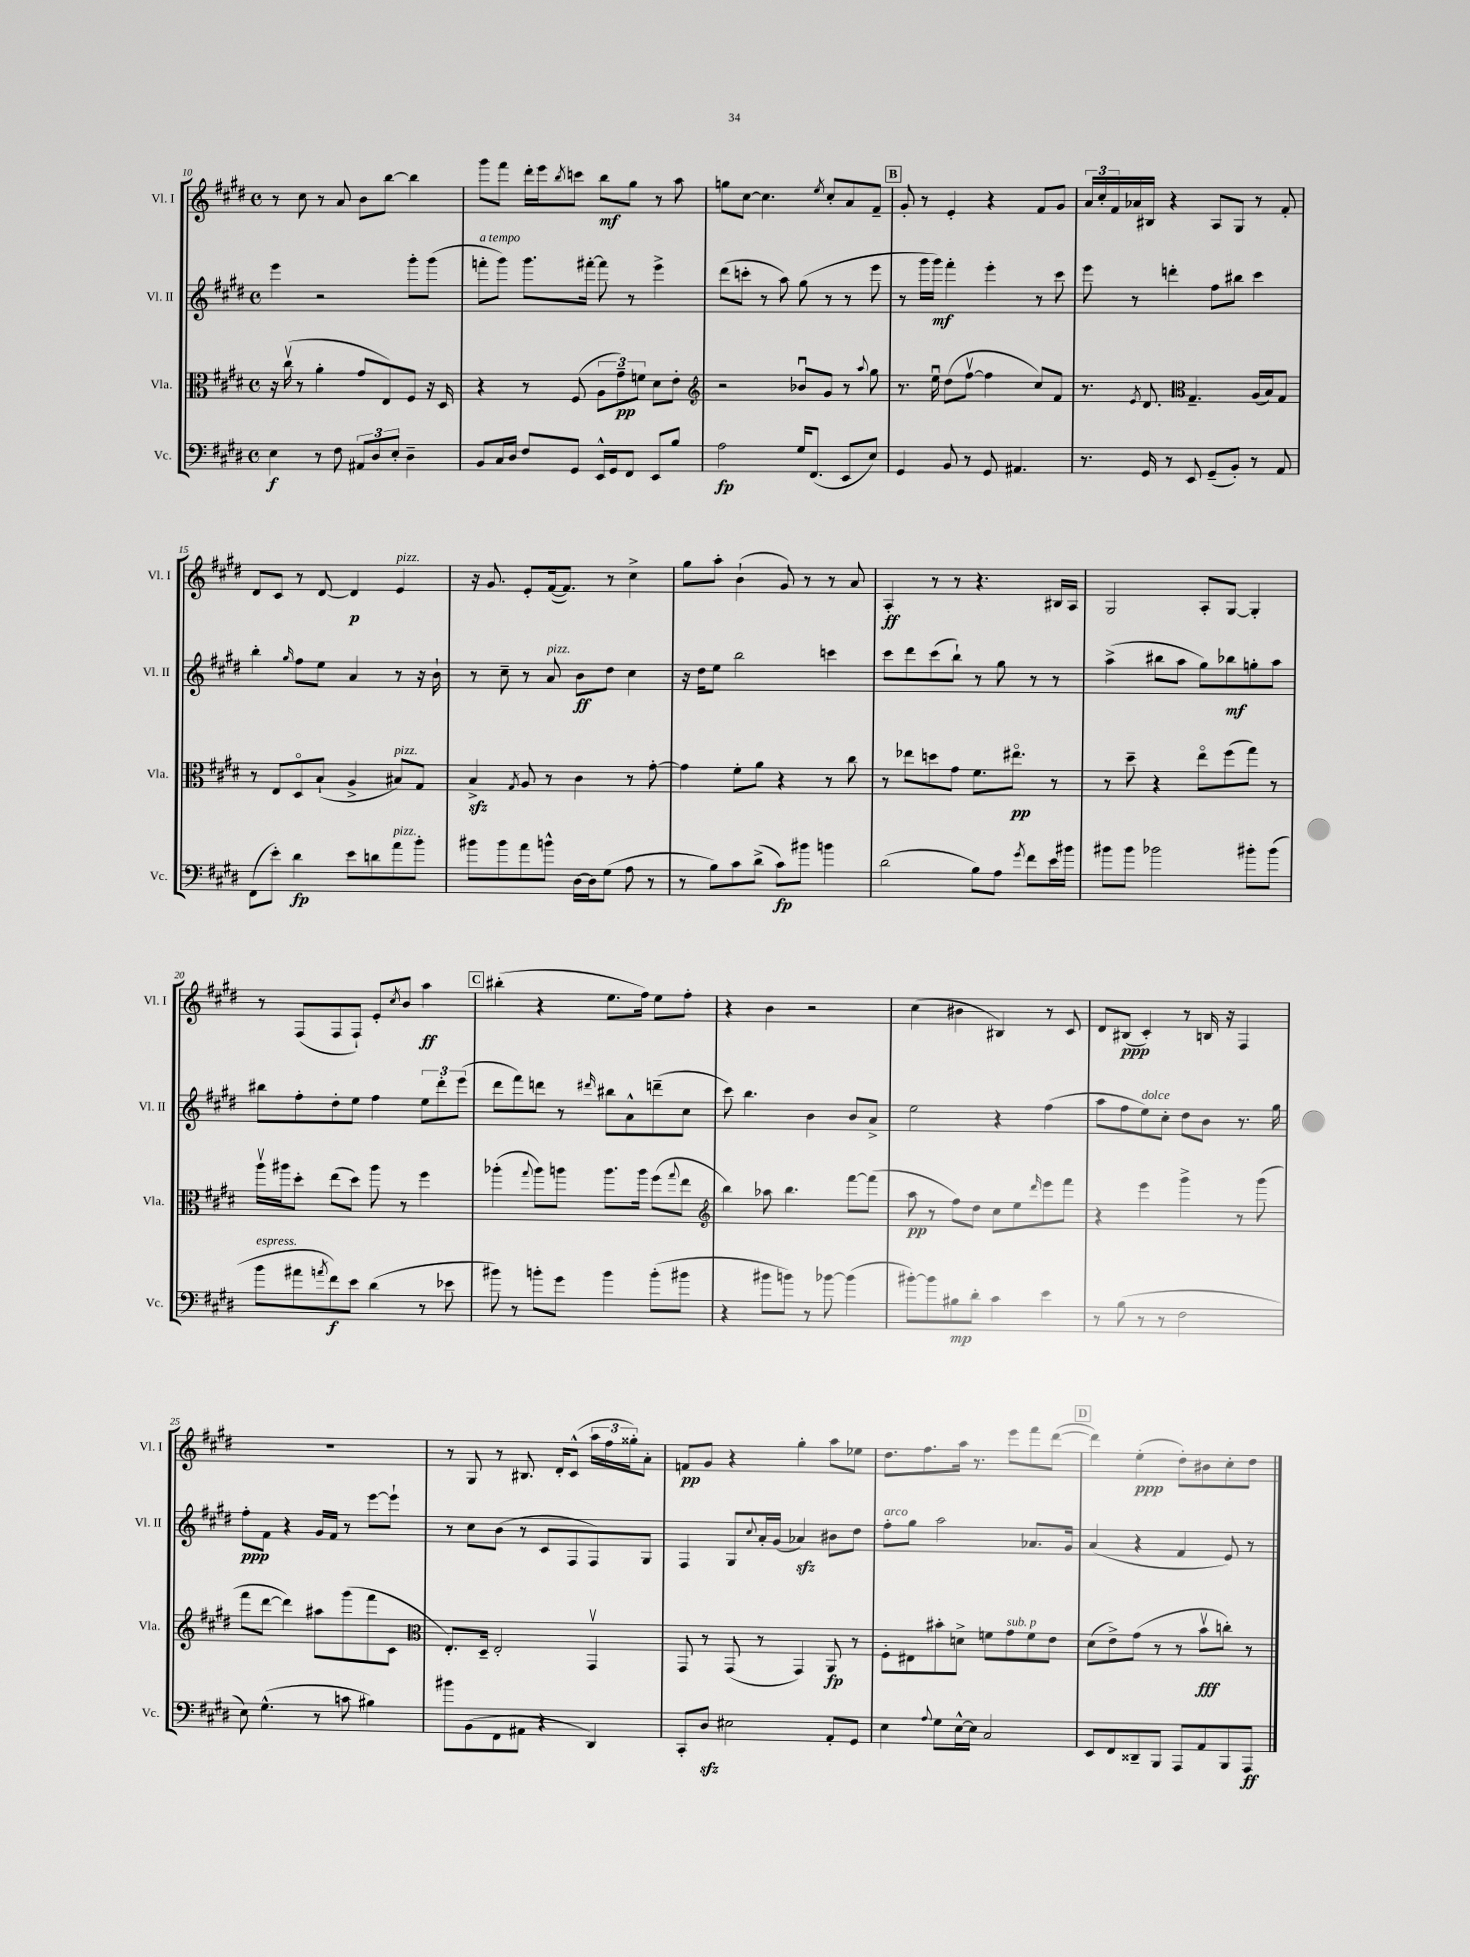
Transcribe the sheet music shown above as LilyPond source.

<<
\new StaffGroup <<
\new Staff = "s0" \with { instrumentName = "Vl. I" shortInstrumentName = "Vl. I" } {
    \clef treble \key e \major \defaultTimeSignature \time 4/4
    r8 cis''8 r8 a'8 b'8 b''8~ b''4 |
    gis'''8 fis'''8 dis'''16-. e'''16 \acciaccatura { b''8 } c'''8 b''8\mf gis''8 r8 a''8 |
    g''8 cis''8~ cis''4. \acciaccatura { e''8 } cis''8-. a'8 fis'8-- |
    \mark \markup { \box "B" } gis'8-. r8 e'4-. r4 fis'8 gis'8 |
    \tuplet 3/2 { a'16 cis''16-. fis'16 } aes'16 bis16 r4 a8 gis8 r8 fis'8-. |
    dis'8 cis'8 r8 dis'8~ dis'4\p e'4^\markup { \italic "pizz." } |
    r16 gis'8. e'8-. fis'16~( fis'8.) r8 cis''4-> |
    gis''8 a''8-. b'4-!( gis'8) r8 r8 a'8 |
    a4-.\ff r8 r8 r4. bis16 a16 |
    gis2 a8-. gis8~ gis4-. |
    r8 fis8( fis8 fis8-!) e'8-. \acciaccatura { cis''8 } b'8 a''4\ff |
    \mark \markup { \box "C" } bis''4-.( r4 e''8. fis''16) e''8 fis''8-. |
    r4 b'4 r2 |
    cis''4( bis'4 bis4) r8 cis'8 |
    dis'8 bis8\ppp( cis'4-.) r8 b16 r16 fis4 |
    R1 |
    r8 gis8 r8 bis8. dis'16-. cis'8-^( \tuplet 3/2 { a''16 fis''16 gisis''16-.) } a'8-. |
    f'8\pp gis'8 r4 gis''4-. a''8 ees''8 |
    dis''8. fis''8. a''16 r8. e'''8 fis'''8 dis'''8~( |
    \mark \markup { \box "D" } dis'''4) e''4-.\ppp( dis''8-.) bis'8 cis''8-. dis''8 \bar "|." |
}
\new Staff = "s1" \with { instrumentName = "Vl. II" shortInstrumentName = "Vl. II" } {
    \clef treble \key e \major \defaultTimeSignature \time 4/4
    e'''4 r2 gis'''8-. gis'''8( |
    f'''8-.^\markup { \italic "a tempo" } gis'''8) gis'''8. fis'''16~-. fis'''8 r8 e'''4-> |
    dis'''8( c'''8-. r8 a''8) gis''8( r8 r8 e'''8 |
    \mark \markup { \box "B" } r8 gis'''16 gis'''16\mf) fis'''4-. e'''4-. r8 cis'''8 |
    e'''8 r8 d'''4-. fis''8 bis''8 cis'''4 |
    b''4-. \grace { gis''16 } fis''8 e''8 a'4 r8 r16 b'16-! |
    r8 cis''8-- r8 a'8^\markup { \italic "pizz." } b'8\ff dis''8 cis''4 |
    r16 dis''16 e''8 b''2 c'''4 |
    cis'''8 dis'''8 cis'''8( b''8-!) r8 gis''8 r8 r8 |
    a''4->( bis''8 a''8 gis''8) bes''8\mf g''8-. a''8 |
    bis''8 fis''8-. dis''8-. e''8 fis''4 \tuplet 3/2 { e''8 dis'''8-. e'''8( } |
    \mark \markup { \box "C" } dis'''8 fis'''8) d'''8 r8 \grace { dis'''16 } bis''8 a'8-^ d'''8--( cis''8 |
    cis'''8) b''4. b'4 b'8 a'8-> |
    e''2 r4 fis''4( |
    a''8 fis''8 e''8^\markup { \italic "dolce" }) cis''8-. dis''8 b'8 r8. gis''16 |
    fis''8-.\ppp fis'8 r4 gis'16 fis'16 r8 e'''8~ e'''8-! |
    r8 cis''8 b'8( r8 cis'8 fis8 fis8) gis8 |
    fis4 gis8 \appoggiatura { cis''8 } a'16-. gis'16( aes'4\sfz) bis'8 dis''8 |
    fis''8-.^\markup { \italic "arco" } gis''8 a''2 aes'8. gis'16 |
    \mark \markup { \box "D" } a'4( r4 fis'4 e'8) r8 \bar "|." |
}
\new Staff = "s2" \with { instrumentName = "Vla." shortInstrumentName = "Vla." } {
    \clef alto \key e \major \defaultTimeSignature \time 4/4
    r16 cis''16\upbow( r8 a'4-. gis'8 e8) fis8 r16 dis16 |
    r4 r8 fis8( \tuplet 3/2 { a8 gis'8--\pp) f'8 } dis'8 e'8-. |
    \clef treble r2 bes'8\downbow gis'8 r8 \appoggiatura { a''8 } gis''8 |
    \mark \markup { \box "B" } r8. e''16\downbow dis''8( fis''8~\upbow fis''4 cis''8) fis'8 |
    r8. \acciaccatura { e'8 } dis'8. \clef alto gis4.-- a16( b16) gis8 |
    r8 e8 dis8\flageolet b8-!( a4-> bis8^\markup { \italic "pizz." }) gis8 |
    b4->\sfz \acciaccatura { gis8 } a8 r8 cis'4 r8 gis'8~-. |
    gis'4 fis'8-. a'8 r4 r8 cis''8 |
    r8 ees''8 d''8 gis'8 fis'8. eis''8.\flageolet\pp r8 |
    r8 dis''8-- r4 e''8\flageolet fis''8( gis''8) r8 |
    a''16\upbow ais''16 dis''8-. e''8( dis''8) ais''8 r8 fis''4 |
    \mark \markup { \box "C" } aes''4-.( \appoggiatura { gis''8 } aes''8) a''8 a''8. a''16 fis''8( \appoggiatura { gis''8 } e''8 |
    \clef treble b''4) aes''8 b''4. fis'''8~ fis'''8( |
    a''8\pp r8 fis''8) dis''8 cis''8 e''8 \grace { dis'''16 } e'''8 fis'''8 |
    r4 e'''4 gis'''4-> r8 gis'''8( |
    fis'''8 dis'''8~ dis'''4) ais''8 gis'''8( fis'''8 cis'8 |
    \clef alto e8.-.) dis16-- e2-. gis,4\upbow |
    gis,8 r8 gis,8( r8 gis,4) a,8\fp r8 |
    fis8-. eis8 bis'8-. d'8-> f'8 gis'8^\markup { \italic "sub. p" } f'8 e'8 |
    \mark \markup { \box "D" } dis'8( e'8->) gis'8( r8 r8 b'8\upbow\fff c''8-.) r8 \bar "|." |
}
\new Staff = "s3" \with { instrumentName = "Vc." shortInstrumentName = "Vc." } {
    \clef bass \key e \major \defaultTimeSignature \time 4/4
    e4\f r8 fis8 \tuplet 3/2 { ais,8 dis8 e8-. } dis4-- |
    b,8 cis16 dis16 fis8 gis,8 e,16-^ gis,16 fis,8 e,8 b8 |
    a2\fp gis16 fis,8.( e,8 e8) |
    \mark \markup { \box "B" } gis,4 b,8 r8 gis,8 ais,4. |
    r8. gis,16 r8 e,8 gis,8--( b,8-.) r8 a,8 |
    fis,8( e'8-.) dis'4\fp e'8 d'8 a'8^\markup { \italic "pizz." } b'8-. |
    bis'8 bis'8 a'8 b'8-^ dis16~ dis16 gis8( a8 r8 |
    r8 b8) cis'8 dis'8->( cis'8\fp) bis'8 b'4 |
    dis'2( b8) a8 \acciaccatura { gis'8 } fis'8 e'16 bis'16 |
    bis'8 bis'8 bes'2 bis'8-. bis'8( |
    b'8^\markup { \italic "espress." } ais'8 \acciaccatura { a'8 } fis'8\f) e'8 dis'4( r8 ees'8 |
    \mark \markup { \box "C" } bis'8) r8 b'8-. gis'8 b'4 b'8-.( bis'8 |
    r4 bis'8 b'8) r8 bes'8~ bes'4( |
    bis'8~-.) bis'8 bis8\mp dis'8-. cis'4 e'4 |
    r8 b8( r8 r8 fis2 |
    e8) gis4.-^( r8 c'8 bis4) |
    bis'8 b,8( fis,8 ais,8 r4 dis,4) |
    cis,8-. dis8\sfz eis2 a,8-. gis,8 |
    e4 \appoggiatura { a8 } gis8 e16~-^ e16 cis2 |
    \mark \markup { \box "D" } e,8 fis,8 disis,8-- b,,8 a,,8 a,8 b,,8 a,,8\ff \bar "|." |
}
>>
>>
\layout { \context { \Score currentBarNumber = #10 } }
